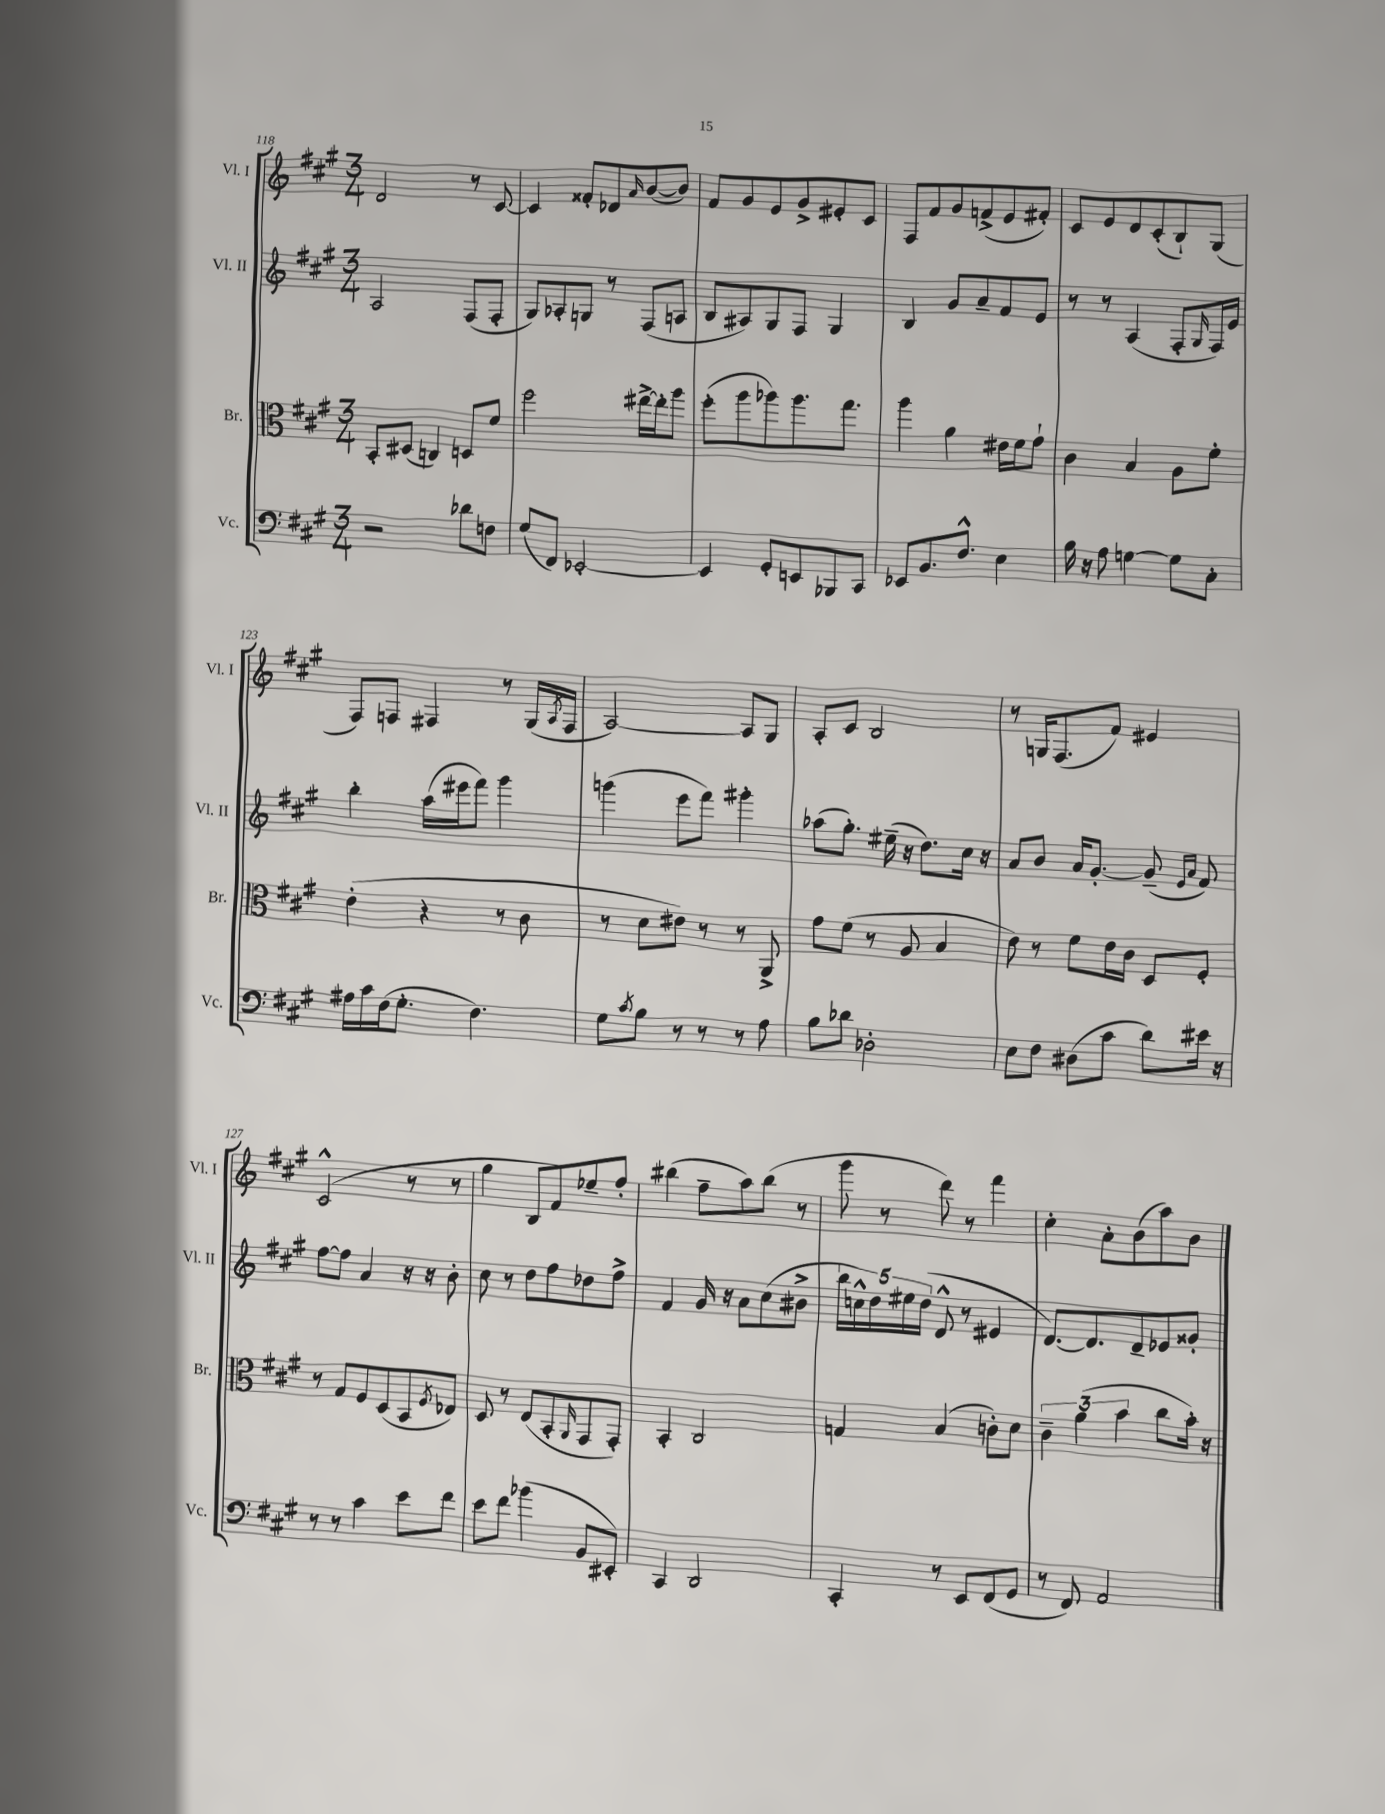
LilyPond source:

<<
\new StaffGroup <<
\new Staff = "s0" \with { instrumentName = "Vl. I" shortInstrumentName = "Vl. I" } {
    \clef treble \key a \major \numericTimeSignature \time 3/4
    d'2 r8 cis'8~ |
    cis'4 fisis'8-. des'8 \grace { a'16 } b'8~( b'8) |
    fis'8 gis'8 e'8 gis'8-> eis'8-. cis'8 |
    fis8 fis'8 gis'8 f'8->( e'8 fis'8-.) |
    cis'8 e'8 d'8 cis'8-.( b8-!) gis8( |
    fis8) f8 fis4 r8 gis16( \acciaccatura { a8 } fis16 |
    a2~) a8 gis8 |
    a8-. cis'8 b2 |
    r8 g16 fis8.( fis'8) eis'4 |
    cis'2-^( r8 r8 |
    gis''4 b8 fis'8) ees''8-- fis''8-. |
    bis''4( fis''8-- a''8) bis''8( r8 |
    gis'''8 r8 d'''8) r8 fis'''4 |
    cis''4-. a'8-. b'8( a''8) b'8 \bar "|." |
}
\new Staff = "s1" \with { instrumentName = "Vl. II" shortInstrumentName = "Vl. II" } {
    \clef treble \key a \major \numericTimeSignature \time 3/4
    a2 fis8( fis8-. |
    gis8) aes8-. g8 r8 fis8( a8 |
    b8 ais8) gis8 fis8 gis4 |
    b4 gis'8 a'8-- fis'8 e'8 |
    r8 r8 a4( fis8-. \grace { gis16 } fis16) e'16 |
    b''4-. a''16( eis'''16 fis'''8) gis'''4 |
    g'''4( e'''8 fis'''8) gis'''4-. |
    aes''8( gis''8.-.) eis''16--( r16 d''8.) cis''16 r16 |
    a'8 b'8 a'16 gis'8.~-. gis'8--( \grace { e'16 a'16 } fis'8) |
    fis''8~ fis''8 a'4 r16 r16 b'8-. |
    cis''8 r8 d''8 fis''8 des''8 fis''8-> |
    fis'4 gis'16 r16 a'8 cis''8( bis'8-> |
    \tuplet 5/4 { b''16 c''16-^) d''16 eis''16 d''16( } d'8-^ r8 eis'4 |
    d'8.~) d'8. d'8-- ees'8 gisis'8-. \bar "|." |
}
\new Staff = "s2" \with { instrumentName = "Br." shortInstrumentName = "Br." } {
    \clef alto \key a \major \numericTimeSignature \time 3/4
    b,8-. dis8( c4) d8 fis'8 |
    fis''2 eis''16~-> eis''16-. a''8 |
    fis''8-.( a''8 aes''8) aes''8. gis''8. |
    a''4 a'4 eis'16 fis'16 gis'8-! |
    cis'4 b4 a8 fis'8-. |
    e'4-.( r4 r8 cis'8 |
    r8 d'8 eis'8) r8 r8 a,8-> |
    gis'8 fis'8( r8 a8 b4 |
    e'8) r8 fis'8 e'16 cis'16 d8 fis8-. |
    r8 gis8 fis8 d8( b,8 \acciaccatura { fis8 } ees8) |
    d8 r8 e8( b,8-. \grace { a,16 } gis,8 gis,8-.) |
    b,4-. cis2 |
    g4 b4( c'8-.) d'8 |
    \tuplet 3/2 { cis'4-- a'4( b'4 } cis''8 b'16-.) r16 \bar "|." |
}
\new Staff = "s3" \with { instrumentName = "Vc." shortInstrumentName = "Vc." } {
    \clef bass \key a \major \numericTimeSignature \time 3/4
    r2 des'8 f8 |
    gis8( fis,8) ees,2~-. |
    ees,4 gis,8-. e,8 bes,,8 cis,8 |
    ees,8 b,8. fis8.-^ e4 |
    b16 r16 a8 g4~ g8 cis8-. |
    ais16 cis'16 fis16( gis8.-. fis4.) |
    gis8 \acciaccatura { cis'8 } b8 r8 r8 r8 a8 |
    b8 des'8 des2-. |
    e8 fis8 dis8( cis'8 d'8) eis'16 r16 |
    r8 r8 cis'4 e'8 fis'8 |
    e'8 fis'8 bes'4( b,8 eis,8-.) |
    cis,4 d,2 |
    cis,4-. r8 e,8 fis,8( gis,8 |
    r8 fis,8) a,2 \bar "|." |
}
>>
>>
\layout { \context { \Score currentBarNumber = #118 } }
